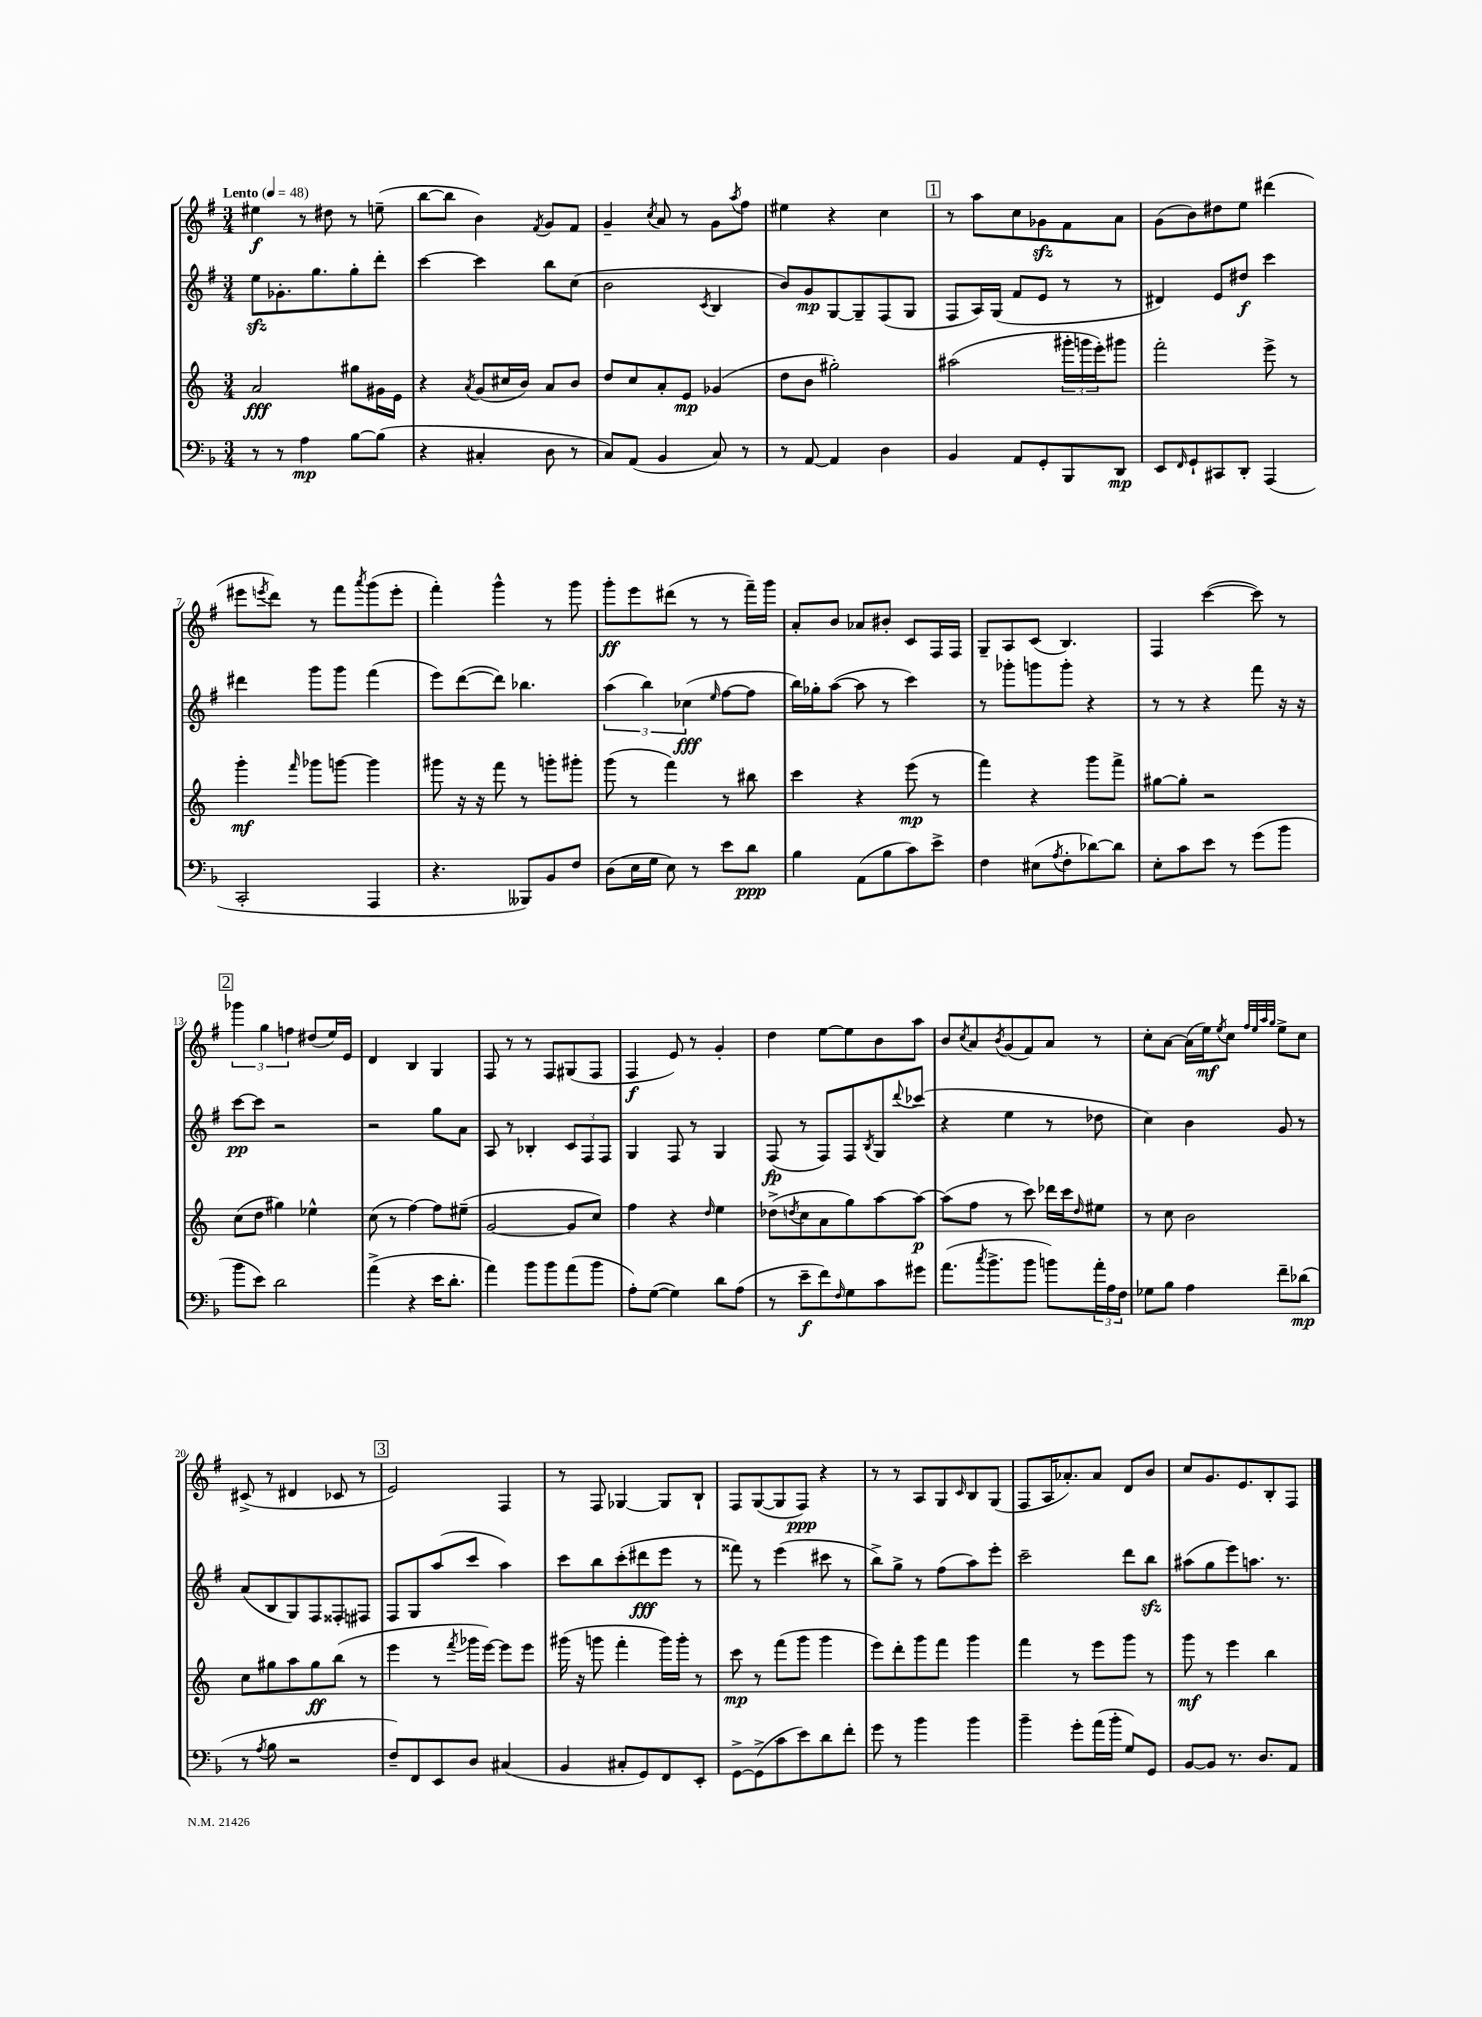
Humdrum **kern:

**kern	**kern	**kern	**kern
*staff4	*staff3	*staff2	*staff1
*clefF4	*clefG2	*clefG2	*clefG2
*k[b-]	*k[]	*k[f#]	*k[f#]
*M3/4	*M3/4	*M3/4	*M3/4
*MM48	*MM48	*MM48	*MM48
8r	2a/	8ee\L	4ee#\
8r	.	8.g-'\	.
4A\	.	.	8r
.	.	8.gg\	.
.	.	.	8dd#\
[8B-\L	8gg#\L	8gg'\	8r
(8B-\]J	16g#\L	8ddd'\J	(8ee~\
.	16e\JJ	.	.
=	=	=	=
4r	4r	[4ccc\	[8bb\L
.	.	.	8bb\]J
.	8qa/	.	.
4C#'/	(8g/L	4ccc\]	4b\)
.	16cc#/L	.	.
.	16b/JJ)	.	.
.	.	.	8qf#/
8D\	8a/L	8bb\L	8g/L
8r	8b/J	(8cc\J	8f#/J
=	=	=	=
8C/L)	8dd/L	2b\	4g~/
(8AA/J	8cc/	.	.
.	.	.	8qcc/
4BB-/	8a'/	.	8a/
.	8e/J	.	8r
.	.	8qc/	.
8C/)	(4g-/	4B/	8g\L
.	.	.	8qaa/
8r	.	.	8ff#\J
=	=	=	=
8r	8dd\L	8b/L)	4ee#\
[8AA/	8b\J	8g/	.
4AA/]	2gg#'\)	[8G/	4r
.	.	8G~/]	.
4D\	.	(8F#/	4cc\
.	.	8G/J	.
=	=	=	=
4BB-/	(2aa#\	8F#/L	8r
.	.	16A/L)	8aa\L
.	.	(16G/JJ	.
8AA/L	.	8f#/L	8cc\
8GG'/	.	8e/J	8g-\
8BBB-/	24ggg#'\LL	8r	8f#\
.	24ggg\	.	.
.	24eee'\J)	.	.
8DD/J	8ggg#\J	8r	8a\J
=	=	=	=
8EE/L	2fff'\	4d#/)	(8g\L
16qqFF/	.	.	.
8GG`/	.	.	8b\)
8CC#/	.	8e/L	8dd#\
8DD'/J	.	8dd#/J	8ee\J
(4AAA/	8eee^\	4ccc\	(4ddd#\
.	8r	.	.
=	=	=	=
2CC'/	4ggg'\	4ddd#\	8eee#\L
.	.	.	8qeee/
.	.	.	8ddd\J)
.	16qqfff/	.	.
.	8ggg-\L	8ggg\L	8r
.	[8ggg\J	8ggg\J	8fff#\L
.	.	.	8qaaa/
4AAA/	4ggg\]	(4fff#\	(8ggg\
.	.	.	8eee'\J
=	=	=	=
4.r	8ggg#\	8eee\L)	4fff#'\)
.	16r	([8ddd\	.
.	16r	.	.
.	8fff\	8ddd\]J)	4ggg^^\
8BBB--/L)	8r	4.bb-\	.
8BB-/	8ggg'\L	.	8r
8F/J	8ggg#'\J	.	8ggg\
=	=	=	=
(8D\L	(8ggg\	(6aa\	8ggg'\L
16E\L	8r	.	8eee\
.	.	6bb\)	.
16G\JJ	.	.	.
8E\)	4fff\)	.	(8ddd#\J
.	.	(6cc-\	.
8r	.	.	8r
.	.	16qqee/	.
8e\L	8r	[8ff#\L	8r
8d\J	8bb#\	8ff#\]J	16fff#~\LL)
.	.	.	16ggg\JJ
=	=	=	=
4B-\	4ccc\	16bb\LL)	8a'/L
.	.	16gg-'\J	.
.	.	([8aa\J	8b/J
(8AA\L	4r	8aa\]	8a-/L
8B-\	.	8r	8b#'/J
8c\)	(8eee\	4ccc\)	8c/L
8e^\J	8r	.	16F#/L
.	.	.	16F#/JJ
=	=	=	=
4F\	4fff\)	8r	8G~/L
.	.	8ggg-'\L	8A/
(8E#\L	4r	8ggg\	(8c/J
8qA/	.	.	.
8F'\	.	8ggg'\J	4.B/)
[8d-\)	8ggg\L	4r	.
8d-\]J	8fff^\J	.	.
=	=	=	=
8E'\L	[8gg#\L	8r	4F#/
8c\	8gg#'\]J	8r	.
8e\J	2r	4r	([4ccc\
8r	.	.	.
(8g\L	.	8fff#\	8ccc\])
8b-\J	.	16r	8r
.	.	16r	.
=	=	=	=
8b-\L	(8cc\L	[8ccc\L	6ggg-\
8e\J)	8dd\J	8ccc\]J	.
.	.	.	6gg\
2d\	4gg#\)	2r	.
.	.	.	6ff\
.	4ee-^^\	.	(8dd#/L
.	.	.	16ee/L)
.	.	.	16e/JJ
=	=	=	=
(4a^\	(8cc\	2r	4d/
.	8r	.	.
4r	[4ff\)	.	4B/
16e\LK	8ff\]L	8gg\L	4G/
8.d'\J	.	.	.
.	(8ee#~\J	8a\J	.
=	=	=	=
4a\)	[2g/	8A/	8F#/
.	.	8r	8r
8b-\L	.	4B-'/	8r
8b-\	.	.	8F#/L
(8a\	8g/]L	12c/L	(8G#/
.	.	12F#/	.
8b-\J	8cc/J)	.	8F#/J
.	.	12F#/J	.
=	=	=	=
8A'\L)	4ff\	4G/	4F#/
([8G\J	.	.	.
4G\])	4r	8F#/	8e/)
.	.	8r	8r
.	16qqdd/	.	.
8d\L	4ee\	4G/	4g'/
(8A\J	.	.	.
=	=	=	=
8r	(8dd-^\L	(8F#/	4dd\
.	8qdd/	.	.
8e~\L	8cc\	8r	.
8f\)	8a\	8F#/L)	[8ee\L
16qqF/	.	.	.
8G\	8gg\)	8F#/	8ee\]
.	.	8qB/	.
8c\	[8aa\	8G/	8b\
.	.	8qqddd/	.
8g#\J	8aa\_J	(8ccc-/J	8aa\J
=	=	=	=
(8.a\L	(8aa\]L	4r	8b/L
.	.	.	8qcc/
.	8ff\J	.	8a/
8qcc/	.	.	.
8.b-^\	.	.	.
.	.	.	8qb/
.	8r	4ee\	(8g/
8b-\J	8ccc\)	.	8f#/)
8b\L)	16ddd-\LL	8r	8a/J
.	16ccc\J	.	.
.	16qqdd/	.	.
24a'\L	8ee#\J	8dd-\	8r
24A\	.	.	.
24F\JJ	.	.	.
=	=	=	=
8G-\L	8r	4cc\)	8cc'\L
8B-\J	8cc\	.	[8a\J
4A\	2b\	4b\	(16a\]LL
.	.	.	16ee\J)
.	.	.	8qee/
.	.	.	8cc\J
.	.	.	32qqff#/LLL
.	.	.	32qqee/
.	.	.	32qqaa/
.	.	.	32qqgg/JJJ
8f~\L	.	8g/	8ee^\L
(8d-\J	.	8r	8cc\J
=	=	=	=
8r	8cc\L	(8a/L	(8c#^/
8qA/	.	.	.
8B-\	8gg#\	8B/	8r
2r	8aa\	8G/)	4d#/
.	8gg#\	8F#/	.
.	(8bb\J	8F##'/	8c-/
.	8r	8F#/J	8r
=	=	=	=
8F~/L)	4eee\	8F#/L	2e/)
8FF/	.	8G/	.
8EE/	8r	(8aa/	.
.	8qfff/	.	.
8D/J	16ggg-\LL	8ccc/J	.
.	[16eee\JJ)	.	.
(4C#/	8eee\]L	4aa\)	4F#/
.	8eee\J	.	.
=	=	=	=
4BB-/	(16ggg#\	8ccc\L	8r
.	16r	.	.
.	8ggg\	8bb\	8F#/
8C#'/L	4fff'\	(8ccc'\	[4G-/
8GG/)	.	8ddd#\	.
8FF/	16ggg\LL)	8eee\J	8G-/]L
.	16ggg'\JJ	.	.
8EE'/J	8r	8r	8B`/J
=	=	=	=
[8GG^\L	8ccc\	8fff##\)	8F#/L
(8GG^\]	8r	8r	([8G/
8c\	(8fff\L	(4eee\	8G/]
8e\)	8ggg\J	.	8F#/J)
8d\	4ggg\	8ccc#\	4r
8f'\J	.	8r	.
=	=	=	=
8g\	8eee\L)	8bb^\L)	8r
8r	8ddd'\	8gg^\J	8r
4b-\	8ggg\	8r	8A/L
.	8fff\J	(8ff#\L	8G/
.	.	.	16qqc/
4b-\	4ggg\	8aa\)	8B/
.	.	8eee'\J	(8G/J
=	=	=	=
4b-~\	4fff\	2ccc~\	8F#/L
.	.	.	16A/K
.	.	.	8.a-'/)
8g'\L	8r	.	.
(16a\L	8eee\L	.	8a-/J
16b-'\JJ	.	.	.
8G/L)	8ggg\J	8ddd\L	8d/L
8GG/J	8r	8bb\J	8b/J
=	=	=	=
[8BB-/L	8ggg\	(8aa#\L	8cc/L
8BB-/]J	8r	8gg\	8.g/
8.r	4eee\	8eee\)	.
.	.	.	8.e/
.	.	8.aa\J	.
8.D/L	.	.	.
.	4bb\	.	8B'/
.	.	8.r	.
8AA/J	.	.	8F#/J
==	==	==	==
*-	*-	*-	*-
